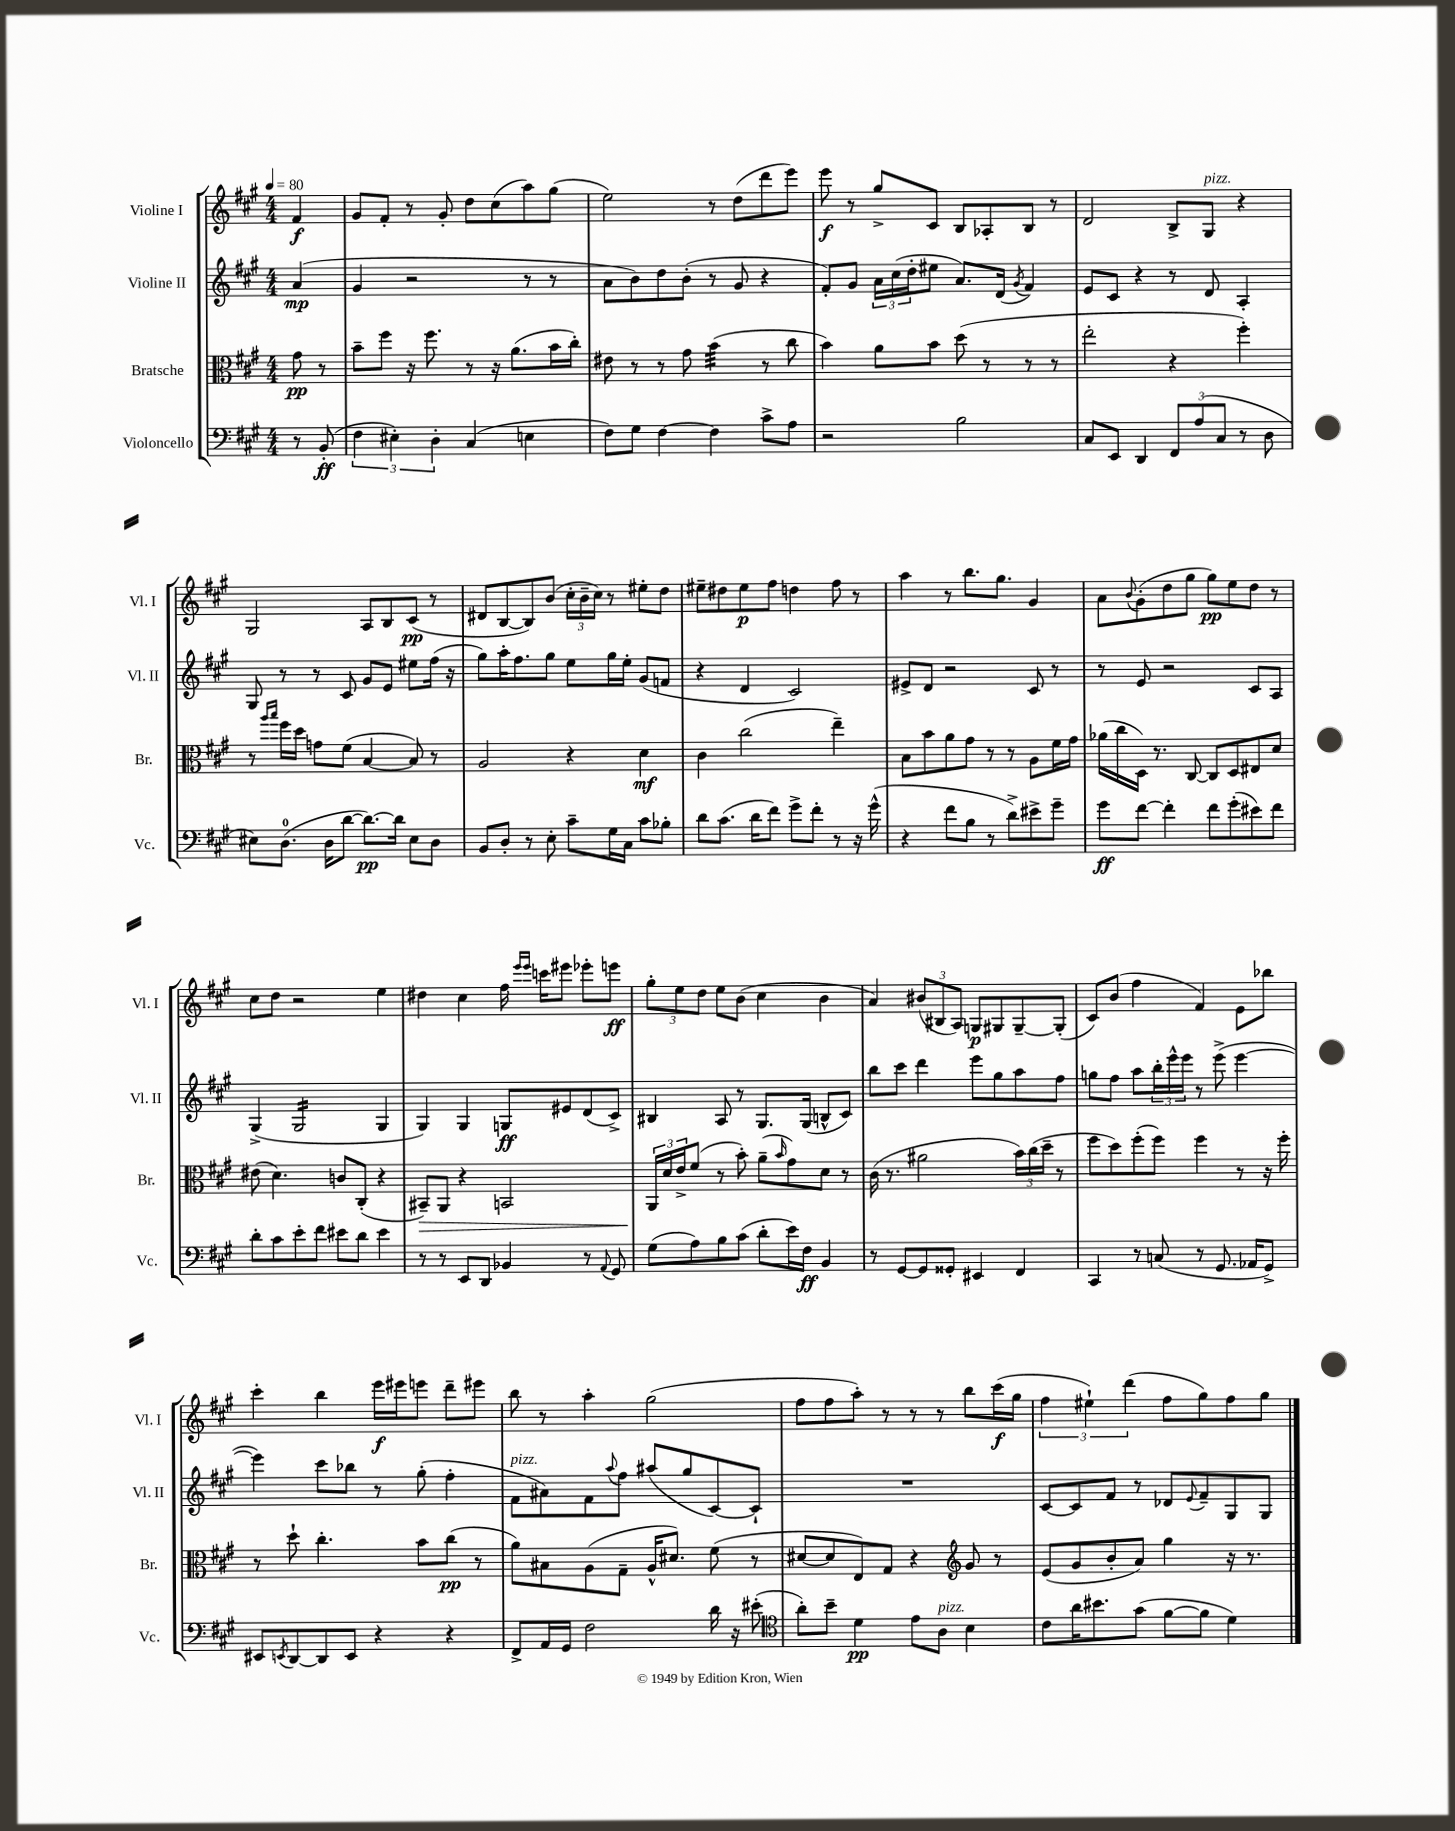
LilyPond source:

<<
\new StaffGroup <<
\new Staff = "s0" \with { instrumentName = "Violine I" shortInstrumentName = "Vl. I" } {
    \clef treble \key a \major \numericTimeSignature \time 4/4 \partial 4 \tempo 4 = 80
    fis'4\f |
    gis'8 fis'8-. r8 gis'8-. d''8 cis''8( a''8) gis''8( |
    e''2) r8 d''8( d'''8 e'''8) |
    e'''8\f r8 gis''8-> cis'8 b8 aes8-. b8 r8 |
    d'2 b8-> gis8^\markup { \italic "pizz." } r4 |
    gis2 a8 b8 cis'8\pp( r8 |
    dis'8 b8~ b8) b'8( \tuplet 3/2 { cis''16-. b'16-- cis''16) } r8 eis''8-. d''8 |
    eis''8-- dis''8 eis''8\p fis''8 d''4 fis''8 r8 |
    a''4 r8 b''8. gis''8. gis'4 |
    a'8 \appoggiatura { b'8 } gis'8-.( d''8 gis''8 gis''8\pp) e''8 d''8 r8 |
    cis''8 d''8 r2 e''4 |
    dis''4 cis''4 fis''16 \grace { e'''16 e'''16 } c'''16 eis'''8 ees'''8-. e'''8\ff |
    \tuplet 3/2 { gis''8-. e''8 d''8 } e''8 b'8( cis''4 b'4 |
    a'4) \tuplet 3/2 { bis'8( bis8 a8) } g8\p gis8 gis8~-- gis8-.( |
    cis'8) b'8( fis''4 fis'4) e'8 bes''8 |
    cis'''4-. b''4 e'''16\f eis'''16 e'''8 d'''8-- eis'''8 |
    b''8 r8 a''4-. gis''2( |
    fis''8 fis''8 a''8-.) r8 r8 r8 b''8 cis'''16\f( gis''16 |
    \tuplet 3/2 { fis''4 eis''4-!) d'''4( } fis''8 gis''8) fis''8 gis''8 \bar "|." |
}
\new Staff = "s1" \with { instrumentName = "Violine II" shortInstrumentName = "Vl. II" } {
    \clef treble \key a \major \numericTimeSignature \time 4/4 \partial 4
    a'4\mp( |
    gis'4 r2 r8 r8 |
    a'8 b'8) d''8 b'8-.( r8 gis'8 r4 |
    fis'8-.) gis'8 \tuplet 3/2 { a'16 cis''16( d''16-. } eis''8 a'8.) d'16( \acciaccatura { gis'8 } fis'4) |
    e'8 cis'8 r4 r8 d'8 a4-. |
    gis8 r8 r8 cis'8 gis'8 e'8 eis''8 fis''16( r16 |
    gis''8) a''16-. fis''8. gis''8 e''8 gis''16 e''16-. gis'8( f'8 |
    r4 d'4 cis'2) |
    eis'8-> d'8 r2 cis'8 r8 |
    r8 e'8 r2 cis'8 a8 |
    gis4->( gis2:16 gis4 |
    gis4) gis4 g8\ff eis'8 d'8( cis'8->) |
    bis4 a8 r8 gis8. gis16( b8-^ cis'8) |
    b''8 cis'''8 d'''4 e'''8 gis''8 a''8 fis''8 |
    g''8 fis''8 a''8 \tuplet 3/2 { b''16-. e'''16-^ e'''16 } r8 e'''8->( e'''4~ |
    e'''4) cis'''8 bes''8 r8 gis''8-.( fis''4-. |
    fis'8^\markup { \italic "pizz." } ais'8) fis'8 \appoggiatura { a''8 } fis''8 ais''8( gis''8 cis'8~) cis'8-! |
    R1 |
    cis'8~ cis'8 fis'8 r8 des'8 \appoggiatura { e'8 } fis'8-- gis8 gis8 \bar "|." |
}
\new Staff = "s2" \with { instrumentName = "Bratsche" shortInstrumentName = "Br." } {
    \clef alto \key a \major \numericTimeSignature \time 4/4 \partial 4
    gis'8\pp r8 |
    b'8-- fis''8 r16 fis''8. r8 r16 a'8.( b'16 cis''16-.) |
    eis'8 r8 r8 gis'8 b'4:32( r8 cis''8 |
    b'4) a'8 b'8 d''8( r8 r8 r8 |
    e''2-. r4 fis''4-.) |
    r8 \grace { a''16 b''16 } fis''16 d''16 g'8 fis'8( b4~ b8) r8 |
    a2 r4 d'4\mf |
    cis'4 cis''2( e''4--) |
    b8 b'8 a'8 gis'8 r8 r8 a8 fis'16 gis'16 |
    aes'16( cis''16 d16) r8. cis8~ cis8 d8 eis8 d'8 |
    eis'8( d'4.) c'8 cis8-.( r4 |
    bis,8--\>) a,8 r4 b,2 |
    \tuplet 3/2 { a,16\! d'16 e'16-> } fis'8( r8 b'8-.) a'8--( \grace { b'16 } gis'8) d'8 r8 |
    cis'16( r8. ais'2 \tuplet 3/2 { b'16) cis''16( d''16-- } r8 |
    fis''8 d''8) fis''8-.( fis''8) fis''4 r8 r16 fis''16-. |
    r8 d''8-! cis''4.-. b'8 cis''8\pp( r8 |
    a'8) bis8 a8( gis8-- a16-^ dis'8.) fis'8( r8 |
    dis'8~ dis'8 e8) gis8 r4 \clef treble gis'8 r8 |
    e'8( gis'8 b'8-. a'8) gis''4 r16 r8. \bar "|." |
}
\new Staff = "s3" \with { instrumentName = "Violoncello" shortInstrumentName = "Vc." } {
    \clef bass \key a \major \numericTimeSignature \time 4/4 \partial 4
    r8 b,8-.\ff( |
    \tuplet 3/2 { fis4 eis4-.) d4-. } cis4( e4 |
    fis8) gis8 fis4~ fis4 cis'8-> a8 |
    r2 b2 |
    cis8 e,8 d,4 \tuplet 3/2 { fis,8 a8( cis8 } r8 d8 |
    eis8) d8.-0( d16 d'8~ d'8.~\pp) d'16 eis8 d8 |
    b,8 d8-. r8 e8-. cis'8-- gis16 cis16 cis'8 bes8-. |
    d'8 cis'8.( d'16 fis'8) gis'8-> fis'8-. r8 r16 gis'16-^( |
    r4 fis'8 b8 r8 d'8->) eis'8-> gis'8-- |
    gis'8\ff fis'8~ fis'4-. fis'8 gis'8-.( eis'8) fis'8 |
    d'8-. cis'8 e'8-. fis'8 eis'8 d'8 eis'4 |
    r8 r8 e,8 d,8 bes,4 r8 \appoggiatura { a,8 } gis,8 |
    gis8( a8) b8 cis'8( d'8-. e'16) fis16\ff b,4 |
    r8 gis,8~ gis,8 gisis,8-. eis,4 fis,4 |
    cis,4 r8 c8( r8 gis,8. aes,16 gis,8->) |
    eis,8 \acciaccatura { e,8 } d,8~ d,8 e,8 r4 r4 |
    fis,8-> a,16 gis,16 fis2 d'16 r16 eis'8-.( |
    \clef tenor a'8-.) b'8-- d'4\pp e'8 a8^\markup { \italic "pizz." } b4 |
    cis'8 a'16 bis'8. gis'8( fis'8~ fis'8 d'4) \bar "|." |
}
>>
>>
\layout { \context { \Score \remove "Bar_number_engraver" } }
